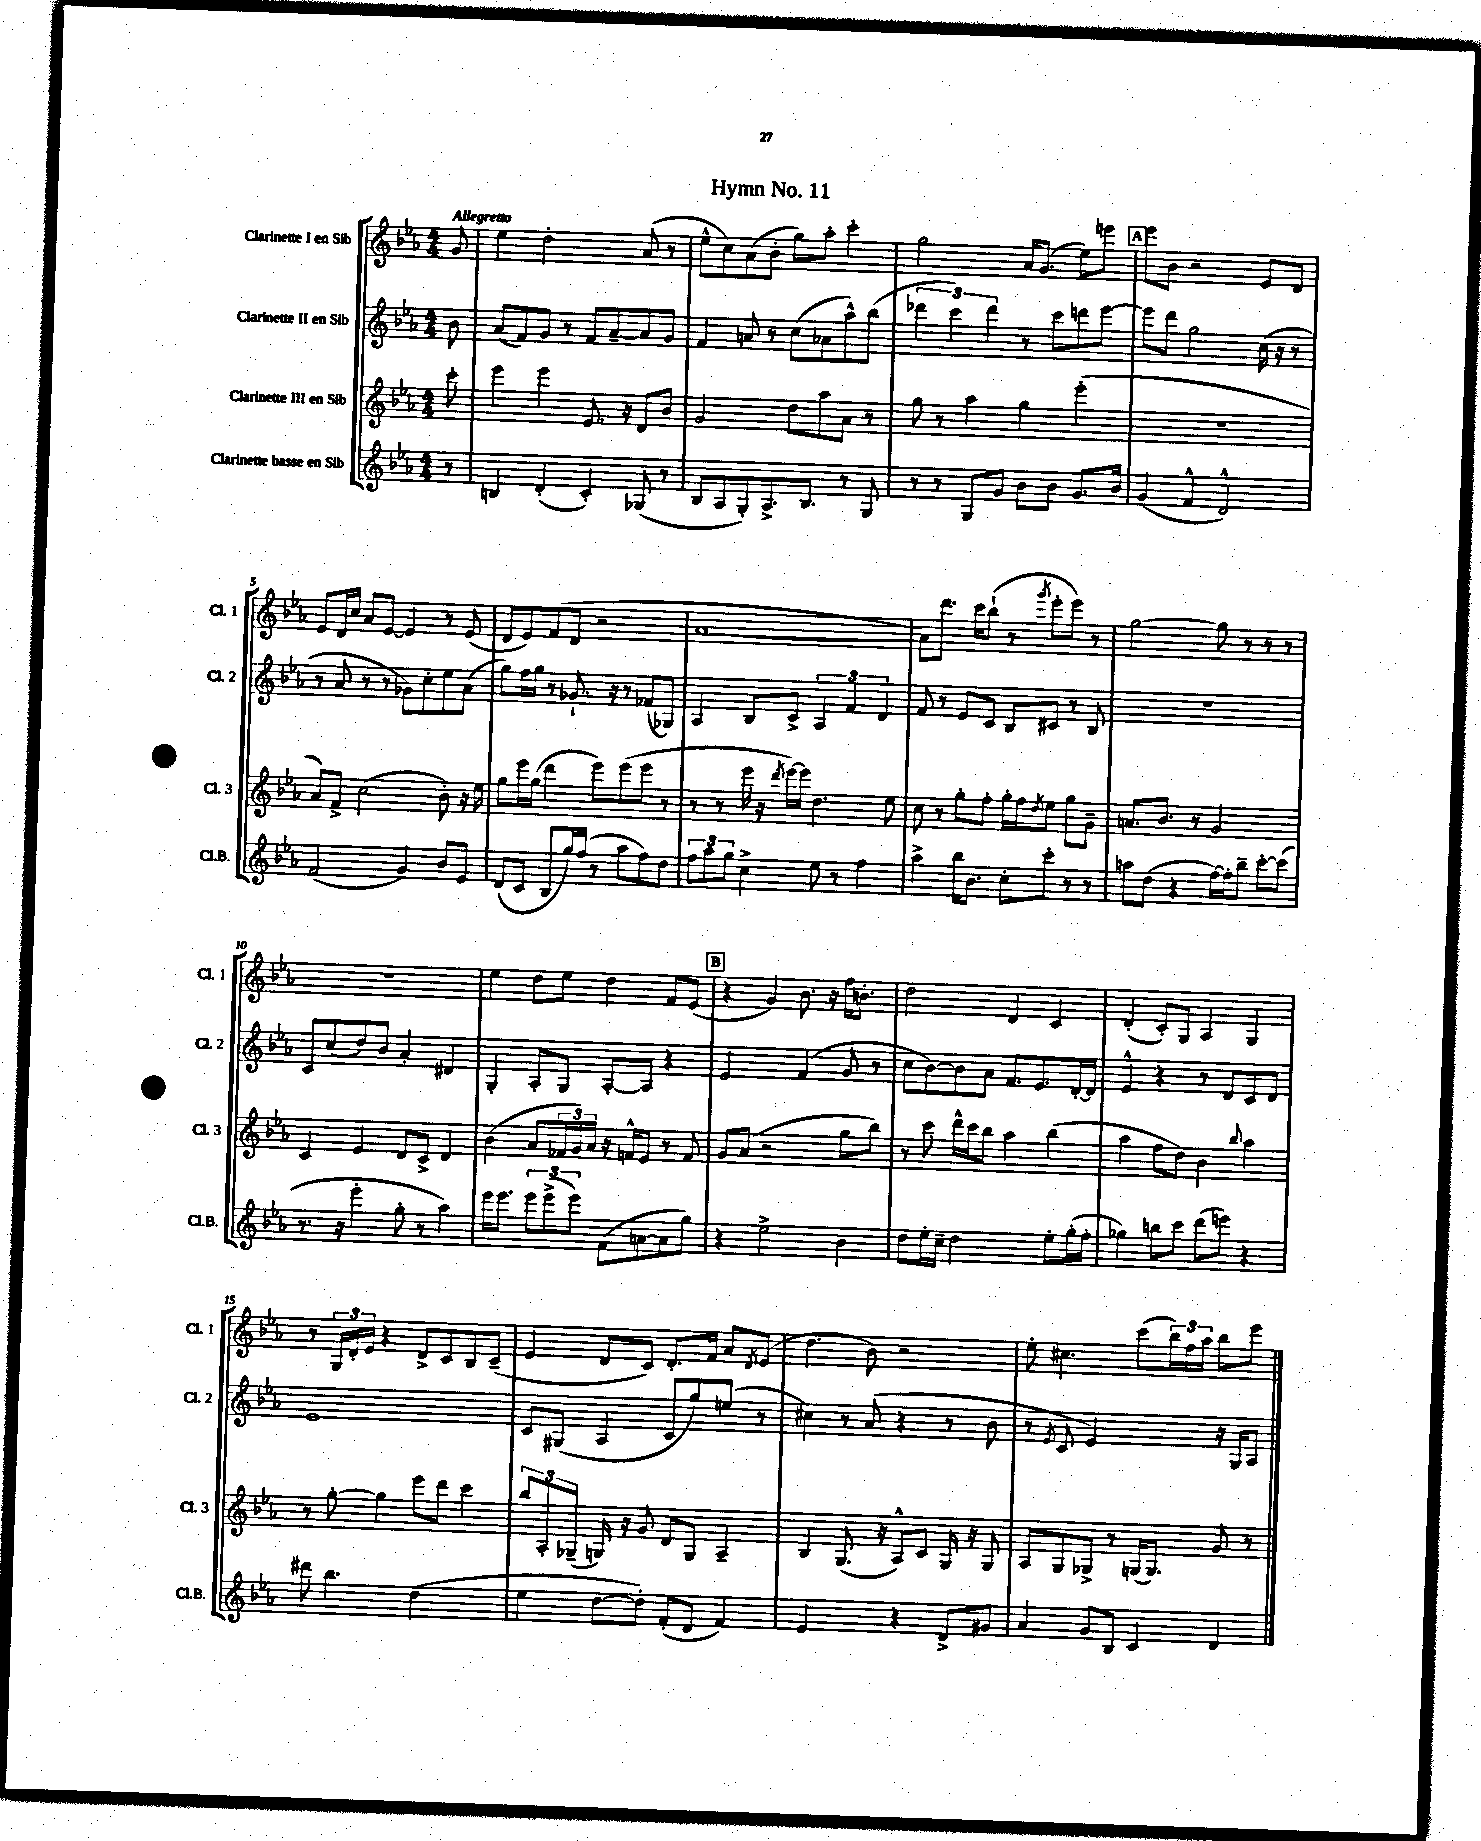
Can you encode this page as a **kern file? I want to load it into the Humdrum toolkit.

**kern	**kern	**kern	**kern
*part4	*part3	*part2	*part1
*staff4	*staff3	*staff2	*staff1
*I"Clarinette basse en Sib	*I"Clarinette III en Sib	*I"Clarinette II en Sib	*I"Clarinette I en Sib
*I'Cl.B.	*I'Cl. 3	*I'Cl. 2	*I'Cl. 1
*clefG2	*clefG2	*clefG2	*clefG2
*k[b-e-a-]	*k[b-e-a-]	*k[b-e-a-]	*k[b-e-a-]
*M4/4	*M4/4	*M4/4	*M4/4
=	=	=	=
!	!	!	!LO:TX:a:B:t=Allegretto
8r	8ccc'\	8b-\	8g/
=1	=1	=1	=1
4Bn/	4eee-\	(8a-/L	4ee-\
.	.	8f/)	.
(4d'/	4eee-\	8g/J	2dd'\
.	.	8r	.
4c'/)	8.e-/	8f/L	.
.	.	[8a-~/	.
.	16r	.	.
(8G-X/	8d/L	8a-/]	(8a-/
8r	8b-/J	8g/J	8r
=2	=2	=2	=2
8B-/L	2g/	4f/	8ee-^^\L
8A-/	.	.	8cc\)
8G'/)	.	8an/	(8a-\
8.A-^/	.	8r	8b-'\J
.	8dd\L	(8cc\L	8gg\L)
8.B-/J	.	.	.
.	8aa-\	8a-X\	8aa-'\J
8r	8a-\J	8aa-^^\)	4ccc'\
8G/	8r	(8bb-\J	.
=3	=3	=3	=3
8r	8gg\	6ddd-X\	2gg\
8r	8r	.	.
.	.	6ccc\)	.
8G/L	4aa-\	.	.
.	.	6ddd-\	.
8g/J	.	.	.
8b-\L	4gg\	8r	16a-/KL
.	.	.	(8.g/J
8b-\J	.	8ccc\L	.
8.g/L	(4eee-'\	8dddn\	8ee-\L)
.	.	[8eee-\J	8eeen\J
16b-/Jk	.	.	.
!!LO:REH:place=s1:t=A
=4	=4	=4	=4
(4g/	1r	8eee-\L]	8eee-\L
.	.	8ddd\J	8b-\J
4f^^/	.	2gg\	2r
2d^^/)	.	.	.
.	.	(16cc\	8e-/L
.	.	16r	.
.	.	8r	8d/J
!!LO:LB:g=z
=5	=5	=5	=5
(2f/	8a-/L)	8r	8e-/L
.	8f^/J	8a-/	16d/L
.	.	.	16cc/JJ
.	(2cc\	8r	8a-/L
.	.	8r	[8e-/J
4g/)	.	8g-X\L)	4e-/]
.	.	8cc'\	.
8b-/L	8b-'\)	8ee-\	8r
8e-/J	16r	(8a-\J	(8e-/
.	16ee-\	.	.
=6	=6	=6	=6
(8d/L	8gg\L	8gg\L)	8d/L
8c/J	16eee-\L	16ff\L	8e-/)
.	(16gg\JJ	16gg\JJ	.
8B-/L	4ddd\	8r	(8f/
16gg/L)	.	8.g-X`/	8d/J
(16ff/JJ	.	.	.
8r	8eee-\L)	.	2r
.	.	16r	.
8aa-\L	(8eee-\	8r	.
8ff\)	8eee-\J	(8f-X/L	.
8dd\J	8r	8G-X/J)	.
=7	=7	=7	=7
12ff\L	8r	4A-/	[1a-
12aa-\	.	.	.
.	8r	.	.
12gg\J	.	.	.
4cc^\	16eee-\	8B-/L	.
.	16r	.	.
.	8qddd/	.	.
.	[16eee-\LL)	8c^/J	.
.	16eee-\JJ]	.	.
8ee-\	4.dd\	6A-/	.
8r	.	.	.
.	.	6f/	.
4ff\	.	.	.
.	.	6d/	.
.	8ee-\	.	.
=8	=8	=8	=8
4aa-^\	8cc\	8f/	8a-\L])
.	8r	8r	8.ddd\J
16bb-\KL	8gg'\L	8e-/L	.
8.b-\J	.	.	16ccc\KL
.	8ff'\J	8c/J	(8bb-`\J
8cc'\L	16gg'\LL	8B-/L	8r
.	16ff\J	.	.
.	8qdd/	.	8qggg/
8ccc'\J	8ee-\J	8c#X/J	8eee-'\L
8r	8gg\L	8r	8eee-\J)
8r	8g~\J	8B-/	8r
=9	=9	=9	=9
8aan\L	8.an/L	1r	[2gg\
(8dd\J	.	.	.
.	8.b-/J	.	.
4r	.	.	.
.	8r	.	.
[16ff\LL)	2g/	.	8gg\]
16ff'\J]	.	.	.
8bb-~\J	.	.	8r
[8ccc'\L	.	.	8r
(8ccc\J]	.	.	8r
!!LO:LB:g=z
=10	=10	=10	=10
8.r	4c/	8c/L	1r
.	.	(8cc/	.
16r	.	.	.
4eee-'\	4e-/	8dd/)	.
.	.	8b-/J	.
8gg'\	8d/L	4a-'/	.
8r	8c^/J	.	.
4aa-\)	4d/	4d#X/	.
=11	=11	=11	=11
16eee-\KL	(4b-\	4G'/	4ee-\
8.eee-\J	.	.	.
12eee-\L	8a-/L	8A-'/L	8dd\L
(12eee-^\	.	.	.
.	24f-X/L	8G/J	8ee-\J
12eee-\J)	24g/)	.	.
.	24a-/JJ	.	.
(8f\L	16r	[8A-'/L	4dd\
.	16fn^^/KL	.	.
[8an\	8e-/J	8A-/J]	.
8a\]	8r	4r	8f/L
8gg\J)	8f/	.	(8e-/J
!!LO:REH:place=s1:t=B
=12	=12	=12	=12
4r	8g/L	2e-/	4r
.	(8a-/J	.	.
2ee-^\	2r	.	4g/)
.	.	(4f/	8.b-\
.	.	.	16r
4b-\	8gg\L	8g/	16ff\KL
.	.	.	8.bn'\J
.	8bb-\J)	8r	.
=13	=13	=13	=13
8dd\L	8r	8cc\L	2dd\
16ee-'\L	8ccc\	[8b-\)	.
16cc~\JJ	.	.	.
2dd\	16ddd^^\LL	8b-\]	.
.	16ccc\J	.	.
.	8bb-\J	8a-\J	.
.	4aa-\	8.f/L	4d/
.	.	8.e-/	.
8ee-'\L	(4bb-\	.	4c/
(16gg'\L	.	[16d'/L	.
16ff'\JJ	.	16d/JJ]	.
=14	=14	=14	=14
4gg-X\)	4aa-\	4e-^^/	(4d'/
8bbn\L	8ff\L	4r	8c'/L)
8ccc\J	8dd\J)	.	8G/J
(8ddd\L	4b-\	8r	4A-/
8eeen\J)	.	8d/L	.
.	8qqbb-/	.	.
4r	4aa-\	8c/	4G/
.	.	8d/J	.
!!LO:LB:g=z
=15	=15	=15	=15
8ddd#X\	8r	1e-	8r
4.bb-\	[8gg'\	.	24G/LL
.	.	.	24d'/
.	.	.	24e-/JJ
.	4gg\]	.	4r
(2dd\	8eee-\L	.	8d^/L
.	8ddd\J	.	8c/
.	4ccc\	.	8B-/
.	.	.	(8c~/J
=16	=16	=16	=16
4ee-\	12bb-/L	8c/L	4e-/
.	12A-'/	.	.
.	.	(8G#X/J	.
.	(12G-X~/J	.	.
[8dd\L	16Gn/)	4A-/	8d/L
.	16r	.	.
8dd'\J])	8g/	.	8c/J)
(8f'/L	8d/L	8c/L	8.d'/L
8d/J	8G/J	8gg/)	.
.	.	.	16f/Jk
4f/)	4A-~/	(8een/J	8a-/L
.	.	.	8qd/
.	.	8r	(8e-/J
=17	=17	=17	=17
2e-/	4B-/	4cc#X\)	4.dd\
.	(8.G/	8r	.
.	.	(8a-/	8b-\)
.	16r	.	.
4r	8A-^^/L)	4r	2r
.	8c/J	.	.
8d^/L	16G/	8r	.
.	16r	.	.
8g#X/J	8G/	8b-\	.
=18	=18	=18	=18
4a-/	8A-/L	8r	8ee-'\
.	.	8qe-/	.
.	8G/	8c/	4.cc#X\
8g/L	8G-X^/J	2e-/)	.
8B-/J	8r	.	.
4c/	(16Gn/KL	.	(8ccc\L
.	8.G/J)	.	.
.	.	.	24bb-\L)
.	.	.	24ff\
.	.	.	24aa-\JJ
4d/	8g/	16r	8bb-\L
.	.	16G/KL	.
.	8r	8A-/J	8eee-\J
==	==	==	==
*-	*-	*-	*-
